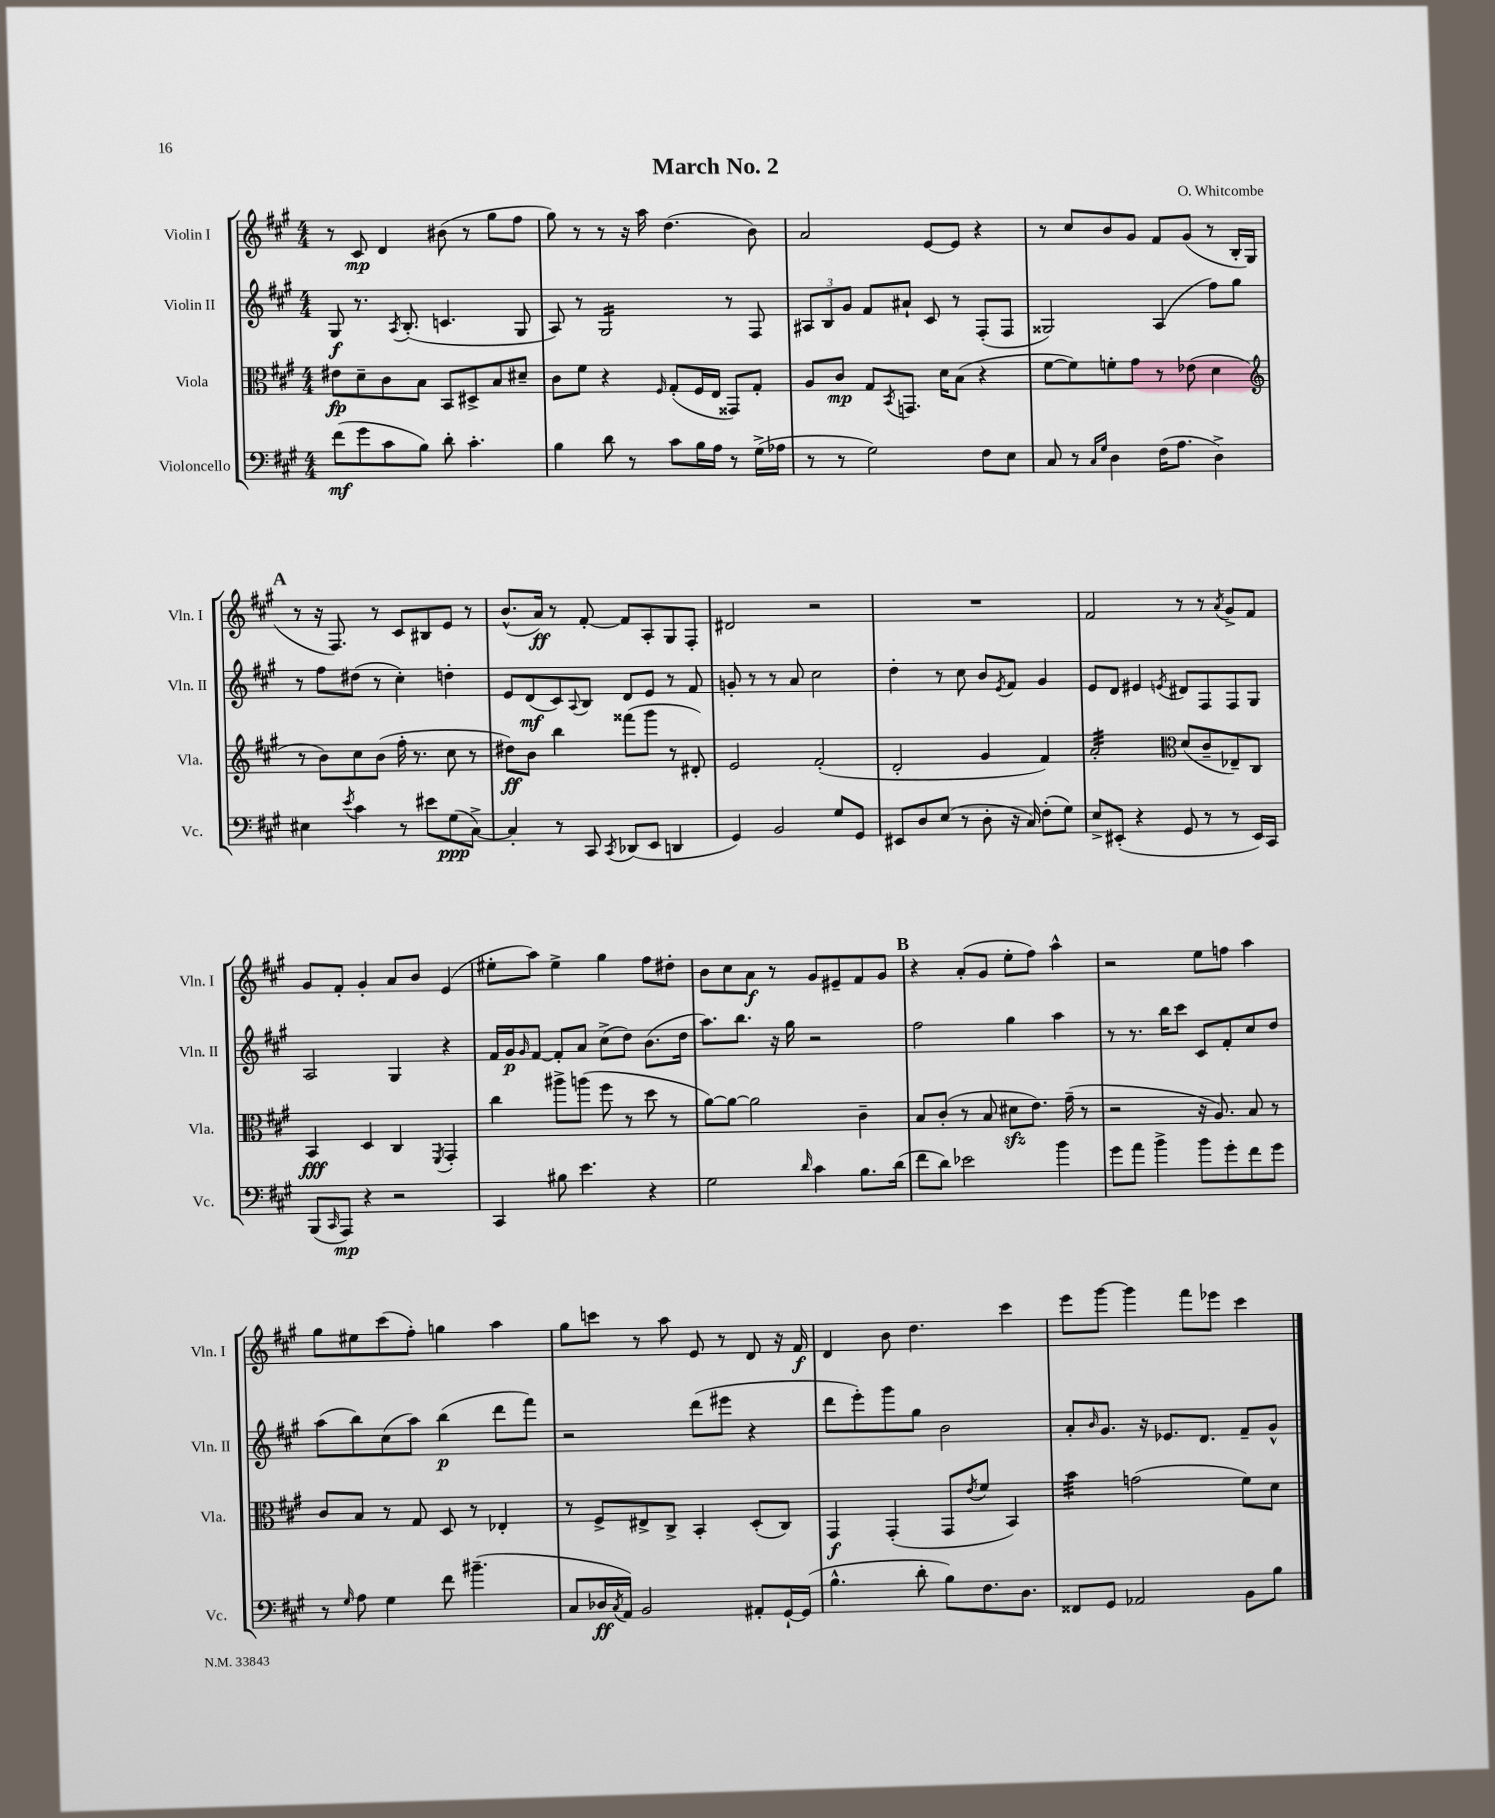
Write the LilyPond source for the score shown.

\header { title = "March No. 2" composer = "O. Whitcombe" }
<<
\new StaffGroup <<
\new Staff = "s0" \with { instrumentName = "Violin I" shortInstrumentName = "Vln. I" } {
    \clef treble \key a \major \numericTimeSignature \time 4/4
    r8 cis'8\mp d'4 bis'8( r8 gis''8 fis''8 |
    gis''8) r8 r8 r16 a''16 d''4.( b'8) |
    a'2 e'8~ e'8 r4 |
    r8 cis''8 b'8 gis'8 fis'8 gis'8( r8 b16-. gis16 |
    \mark \markup { \bold "A" } r8 r16 fis8.) r8 cis'8 bis8 e'8 r8 |
    b'8.-^( a'16\ff) r8 fis'8~-. fis'8 a8-. gis8 fis8-. |
    dis'2 r2 |
    R1 |
    fis'2 r8 r8 \acciaccatura { a'8 } gis'8-> fis'8 |
    gis'8 fis'8-. gis'4-. a'8 b'8 e'4( |
    eis''8-. a''8) eis''4-> gis''4 fis''8 dis''8-. |
    b'8 cis''8 a'8\f r8 gis'8 eis'8-- fis'8 gis'8 |
    \mark \markup { \bold "B" } r4 a'8-.( gis'8 e''8-. fis''8) a''4-^ |
    r2 e''8 f''8 a''4 |
    gis''8 eis''8 cis'''8( fis''8-.) g''4 a''4 |
    gis''8 c'''8 r8 a''8 e'8 r8 d'8 r16 fis'16\f |
    d'4 b'8 d''4. cis'''4 |
    e'''8 gis'''8~ gis'''4 fis'''8 ees'''8 cis'''4 \bar "|." |
}
\new Staff = "s1" \with { instrumentName = "Violin II" shortInstrumentName = "Vln. II" } {
    \clef treble \key a \major \numericTimeSignature \time 4/4
    gis8\f r8. \acciaccatura { a8 } b8.-.( c'4. gis8 |
    a8) r8 gis2:16 r8 fis8 |
    \tuplet 3/2 { ais8 b8 gis'8 } fis'8 ais'8-! cis'8 r8 fis8-.( fis8 |
    gisis2) a4( fis''8) gis''8 |
    \mark \markup { \bold "A" } r8 fis''8 dis''8( r8 cis''4-.) d''4-. |
    e'8 d'8\mf( cis'8) \appoggiatura { a8 } b8 d'8 e'8 r8 fis'8 |
    g'8-. r8 r8 a'8 cis''2 |
    d''4-. r8 cis''8 b'8 \acciaccatura { e'8 } fis'8 gis'4 |
    e'8 d'8 eis'4 \acciaccatura { e'8 } dis'8 fis8 fis8 gis8 |
    a2 gis4 r4 |
    fis'16 gis'16\p \grace { gis'16 } fis'8~ fis'8-. a'8 cis''8->( d''8) b'8.( d''16 |
    a''8.) b''8. r16 gis''16 r2 |
    \mark \markup { \bold "B" } fis''2 gis''4 a''4 |
    r8 r8. b''16 cis'''8 cis'8 fis'8-. cis''8 d''8 |
    a''8( b''8) cis''8( a''8) b''4\p( d'''8 fis'''8) |
    r2 d'''8( eis'''8 r4 |
    d'''8 e'''8-.) gis'''8 gis''8 b'2 |
    a'8-. \grace { b'16 } gis'8. r16 ees'8. d'8. fis'8-- gis'8-^ \bar "|." |
}
\new Staff = "s2" \with { instrumentName = "Viola" shortInstrumentName = "Vla." } {
    \clef alto \key a \major \numericTimeSignature \time 4/4
    eis'8\fp d'8-- cis'8 b8 b,8 dis8-> b8 dis'8-- |
    cis'8 fis'8 r4 \grace { fis16 } gis8-.( fis16 e16 gisis,8) gis8-. |
    a8 cis'8\mp gis8 \acciaccatura { b,8 } g,8. d'16 b8( r4 |
    fis'8~ fis'8) f'8-. gis'8 r8 ees'8( d'4 |
    \mark \markup { \bold "A" } \clef treble r8 b'8) cis''8 b'8( fis''16-. r8. cis''8 r8 |
    dis''8\ff) b'8 b''4 fisis'''8( gis'''8 r8 dis'8-.) |
    e'2 fis'2-.( |
    d'2-. gis'4 fis'4) |
    a'2:32-. \clef alto d'8( cis'8-- ees8--) cis8 |
    b,4\fff d4 cis4 \acciaccatura { fis,8 } gis,4-. |
    cis''4 ais''8-> a''8( fis''8 r8 d''8 r8 |
    a'8~) a'8~ a'2 cis'4-- |
    \mark \markup { \bold "B" } b8 cis'8-.( r8 b8 dis'8\sfz e'8.) gis'16--( r8 |
    r2 r16 a8.) b8 r8 |
    cis'8 b8 r8 gis8 d8 r8 ees4-. |
    r8 fis8-> eis8-> cis8-> b,4-. d8-.( cis8) |
    gis,4\f gis,4-.( gis,8 \acciaccatura { e'8 } fis'8 b,4) |
    b'4:32 g'2( fis'8) d'8 \bar "|." |
}
\new Staff = "s3" \with { instrumentName = "Violoncello" shortInstrumentName = "Vc." } {
    \clef bass \key a \major \numericTimeSignature \time 4/4
    fis'8\mf( gis'8 cis'8 b8) d'8-. cis'4.-. |
    b4 d'8 r8 cis'8 b16 a16 r8 gis16->( aes16 |
    r8 r8 gis2) fis8 e8 |
    cis8 r8 \grace { cis16 gis16 } d4 fis16( a8. d4->) |
    \mark \markup { \bold "A" } eis4 \acciaccatura { e'8 } cis'4 r8 eis'8 gis8\ppp( cis8~->) |
    cis4-. r8 cis,8 \acciaccatura { cis,8 } des,8( e,8 d,4 |
    gis,4) b,2 gis8 gis,8 |
    eis,8 d8 e8( r8 d8-. r16 cis16) fis8-.( gis8) |
    e8-> eis,8-.( r4 gis,8 r8 r8 eis,16) cis,16 |
    b,,8( \grace { cis,16 } a,,8\mp) r4 r2 |
    cis,4 bis8 e'4. r4 |
    gis2 \grace { d'16 } cis'4 b8. d'16( |
    \mark \markup { \bold "B" } fis'8 d'8) ees'2 b'4 |
    gis'8 a'8 b'4-> b'8 gis'8-. fis'8 gis'8 |
    r8 \grace { gis16 } a8 gis4 fis'8 bis'4.--( |
    cis8 des16\ff \acciaccatura { cis8 } a,16) b,2 ais,8-. gis,16~-! gis,16( |
    b4.-^ d'8-. b8) fis8. d8. |
    fisis,8 gis,8 aes,2 b,8 b8 \bar "|." |
}
>>
>>
\layout { \context { \Score \remove "Bar_number_engraver" } }
